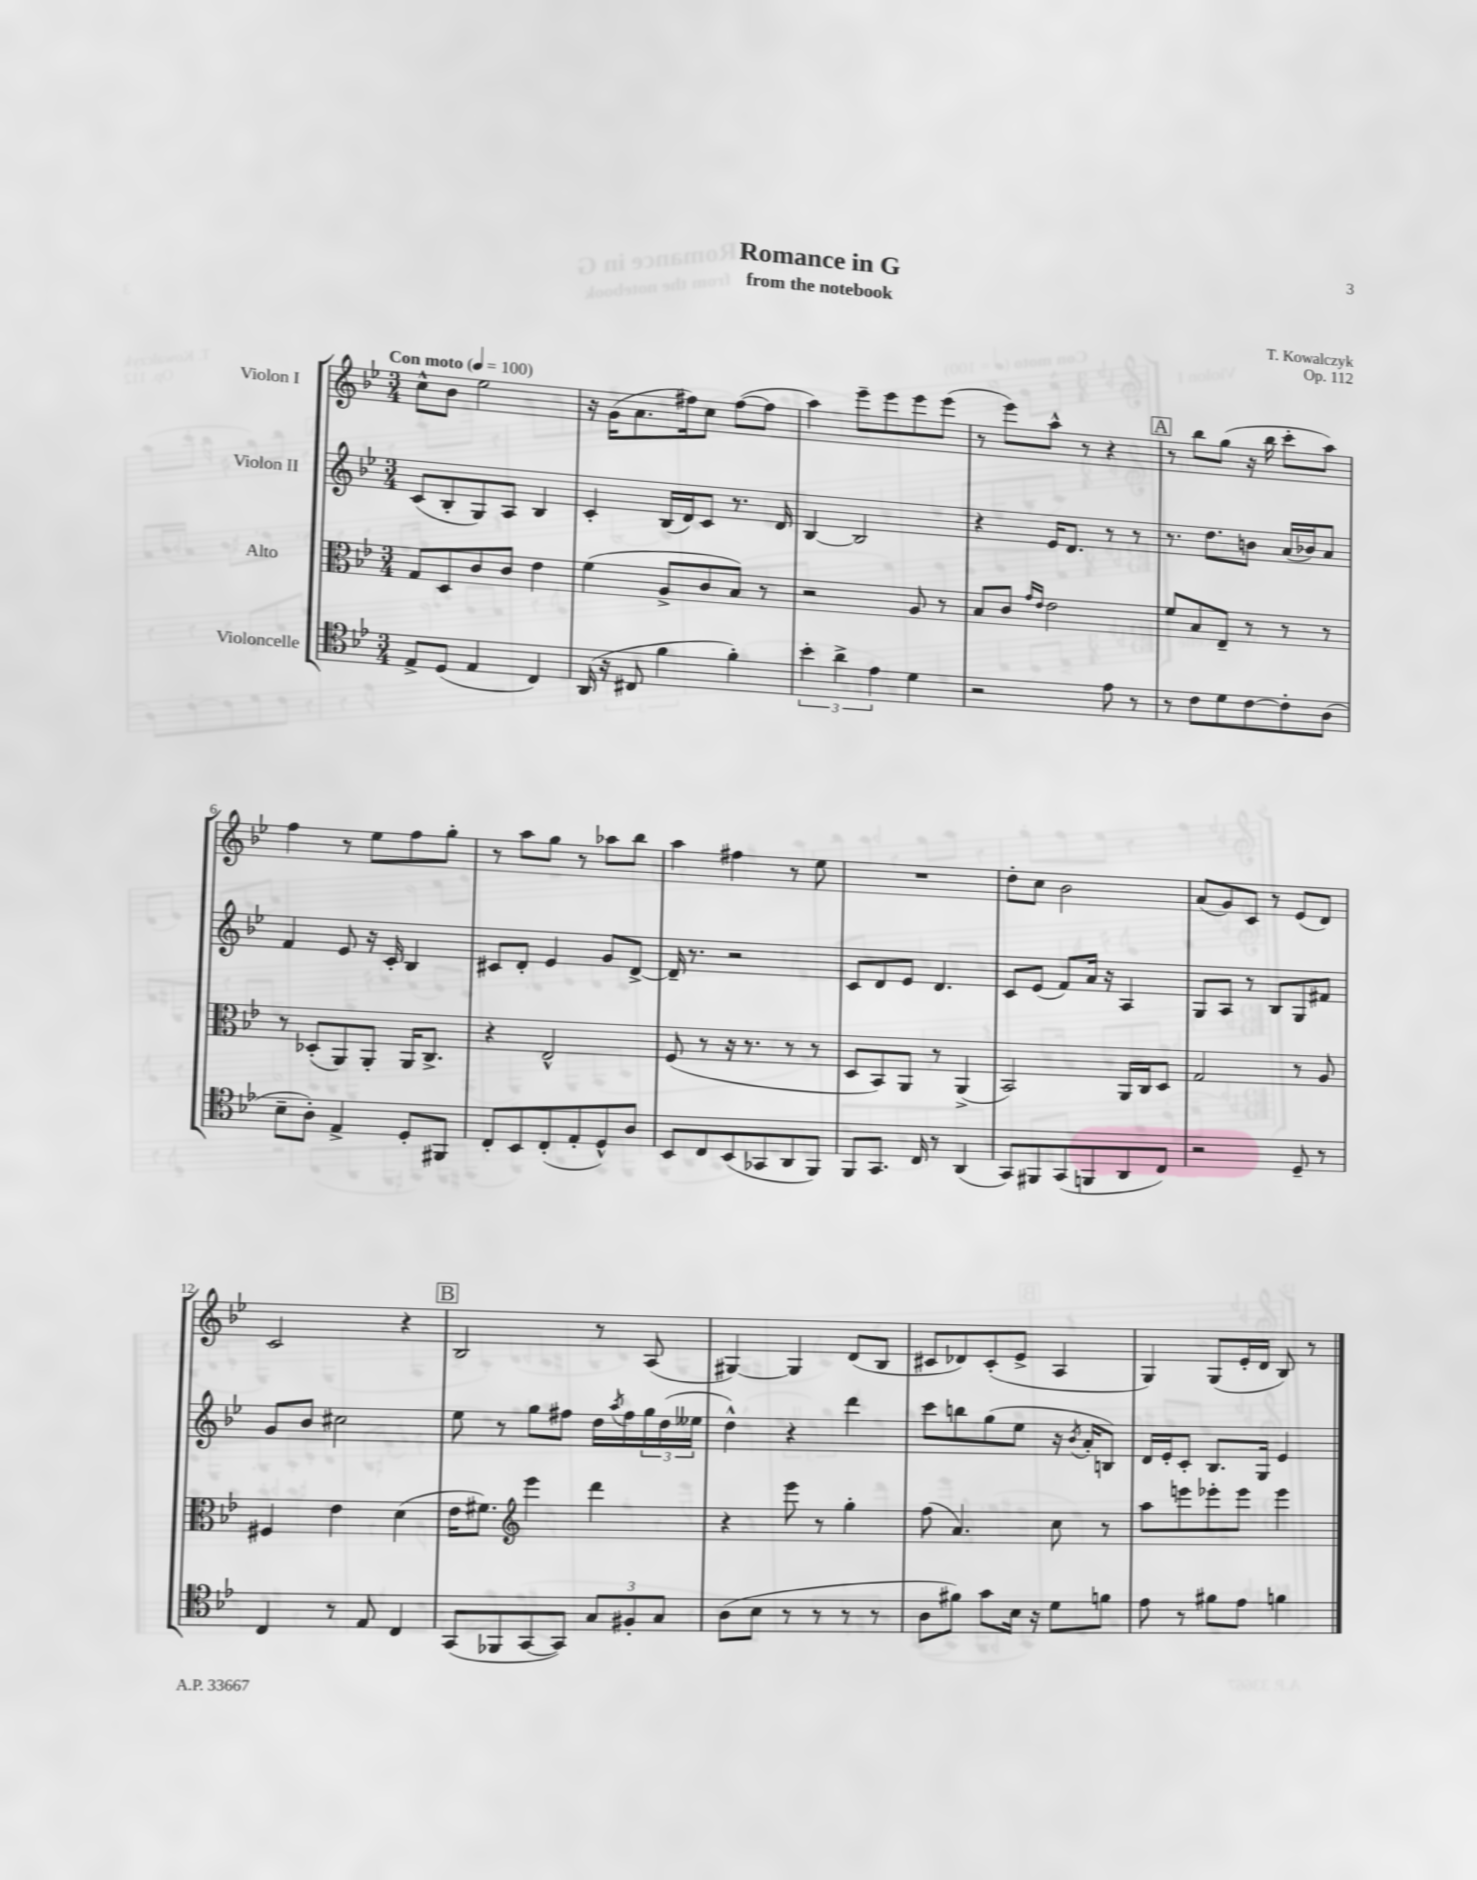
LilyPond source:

\header { title = "Romance in G" composer = "T. Kowalczyk" subtitle = "from the notebook" opus = "Op. 112" }
<<
\new StaffGroup <<
\new Staff = "s0" \with { instrumentName = "Violon I" } {
    \clef treble \key bes \major \numericTimeSignature \time 3/4 \tempo "Con moto" 4 = 100
    c''8-^ bes'8 ees''2 |
    r16 g'16( a'8. fis''16) c''8 fis''8~( fis''8 |
    a''4) ees'''8-- ees'''8 ees'''8 ees'''8( |
    r8 ees'''8) a''8-^ r8 r4 |
    \mark \markup { \box "A" } r8 bes''8 g''8( r16 bes''16 c'''8-. a''8) |
    f''4 r8 ees''8 f''8 g''8-. |
    r8 a''8 g''8 r8 aes''8 bes''8 |
    a''4 fis''4 r8 ees''8 |
    R2. |
    d''8-. c''8 bes'2 |
    a'8( g'8) c'8 r8 ees'8( d'8) |
    c'2 r4 |
    \mark \markup { \box "B" } bes2 r8 a8( |
    gis4~) gis4 d'8( bes8 |
    cis'8 des'8) cis'8-.( ees'8-> a4 |
    g4) g8( ees'16-. d'16 bes8) r8 \bar "|." |
}
\new Staff = "s1" \with { instrumentName = "Violon II" } {
    \clef treble \key bes \major \numericTimeSignature \time 3/4
    c'8( bes8-. g8) a8 bes4 |
    c'4-. bes16( d'16) c'8 r8. d'16 |
    bes4~ bes2 |
    r4 ees'16 d'8. r8 r8 |
    \mark \markup { \box "A" } r8. d''8. b'8 a'16( bes'16) a'8 |
    f'4 ees'8 r16 c'16-. bes4 |
    cis'8 d'8-. ees'4 g'8 d'8~-> |
    d'16-- r8. r2 |
    c'8 d'8 ees'8 d'4. |
    c'8 ees'8( f'8) a'16 r16 a4 |
    g8 a8 r8 bes8 g8 fis'8 |
    g'8 bes'8 cis''2 |
    \mark \markup { \box "B" } ees''8 r8 g''8 fis''8 d''16 \acciaccatura { a''8 } fis''16 \tuplet 3/2 { g''16 d''16( eeses''16 } |
    d''4-^) r4 d'''4 |
    c'''8 b''8 g''8( ees''8 r16 \acciaccatura { bes'8 } a'16-. b8) |
    d'16 ees'16-. c'8-. bes8. g16 ees'4 \bar "|." |
}
\new Staff = "s2" \with { instrumentName = "Alto" } {
    \clef alto \key bes \major \numericTimeSignature \time 3/4
    g8 d8 c'8 c'8 ees'4 |
    f'4( a8-> c'8 bes8) r8 |
    r2 a8 r8 |
    bes8 c'8 \grace { g'16 ees'16 } ees'2 |
    \mark \markup { \box "A" } f'8 bes8 ees8-- r8 r8 r8 |
    r8 des8-.( a,8) a,8-. a,16 c8.-> |
    r4 ees2-^ |
    f8( r8 r16 r8. r8 r8 |
    d8 bes,8) a,8 r8 a,4->( |
    bes,2) a,16 c16 d8 |
    g2 r8 a8 |
    fis4 ees'4 d'4( |
    \mark \markup { \box "B" } ees'16 fis'8.) \clef treble ees'''4 d'''4 |
    r4 ees'''8 r8 g''4-. |
    f''8( a'4.) c''8 r8 |
    a''8 e'''8 ees'''8-. ees'''8 ees'''4 \bar "|." |
}
\new Staff = "s3" \with { instrumentName = "Violoncelle" } {
    \clef tenor \key bes \major \numericTimeSignature \time 3/4
    ees8-> d8( ees4 c4) |
    a,16( r16 cis8 f'4 f'4-.) |
    \tuplet 3/2 { bes'4-. a'4-> ees'4 } d'4 |
    r2 ees'8 r8 |
    \mark \markup { \box "A" } r8 c'8 d'8 c'8~ c'8-. a8( |
    bes8-- a8-.) ees4-> d8-. fis,8 |
    c8-. bes,8 c8-.( ees8-. d8-^) a8 |
    bes,8 c8 bes,8( ges,8 a,8 f,8) |
    f,8 g,8. c16 r8 a,4( |
    g,8) fis,8 g,8( f,8 a,8 c8) |
    r2 d8-- r8 |
    c4 r8 ees8 c4 |
    \mark \markup { \box "B" } g,8( fes,8 g,8~ g,8) \tuplet 3/2 { g8 fis8-. g8 } |
    a8( bes8 r8 r8 r8 r8 |
    a8 fis'8) g'8 bes16 r16 d'8 f'8 |
    ees'8 r8 fis'8 ees'8 f'4 \bar "|." |
}
>>
>>
